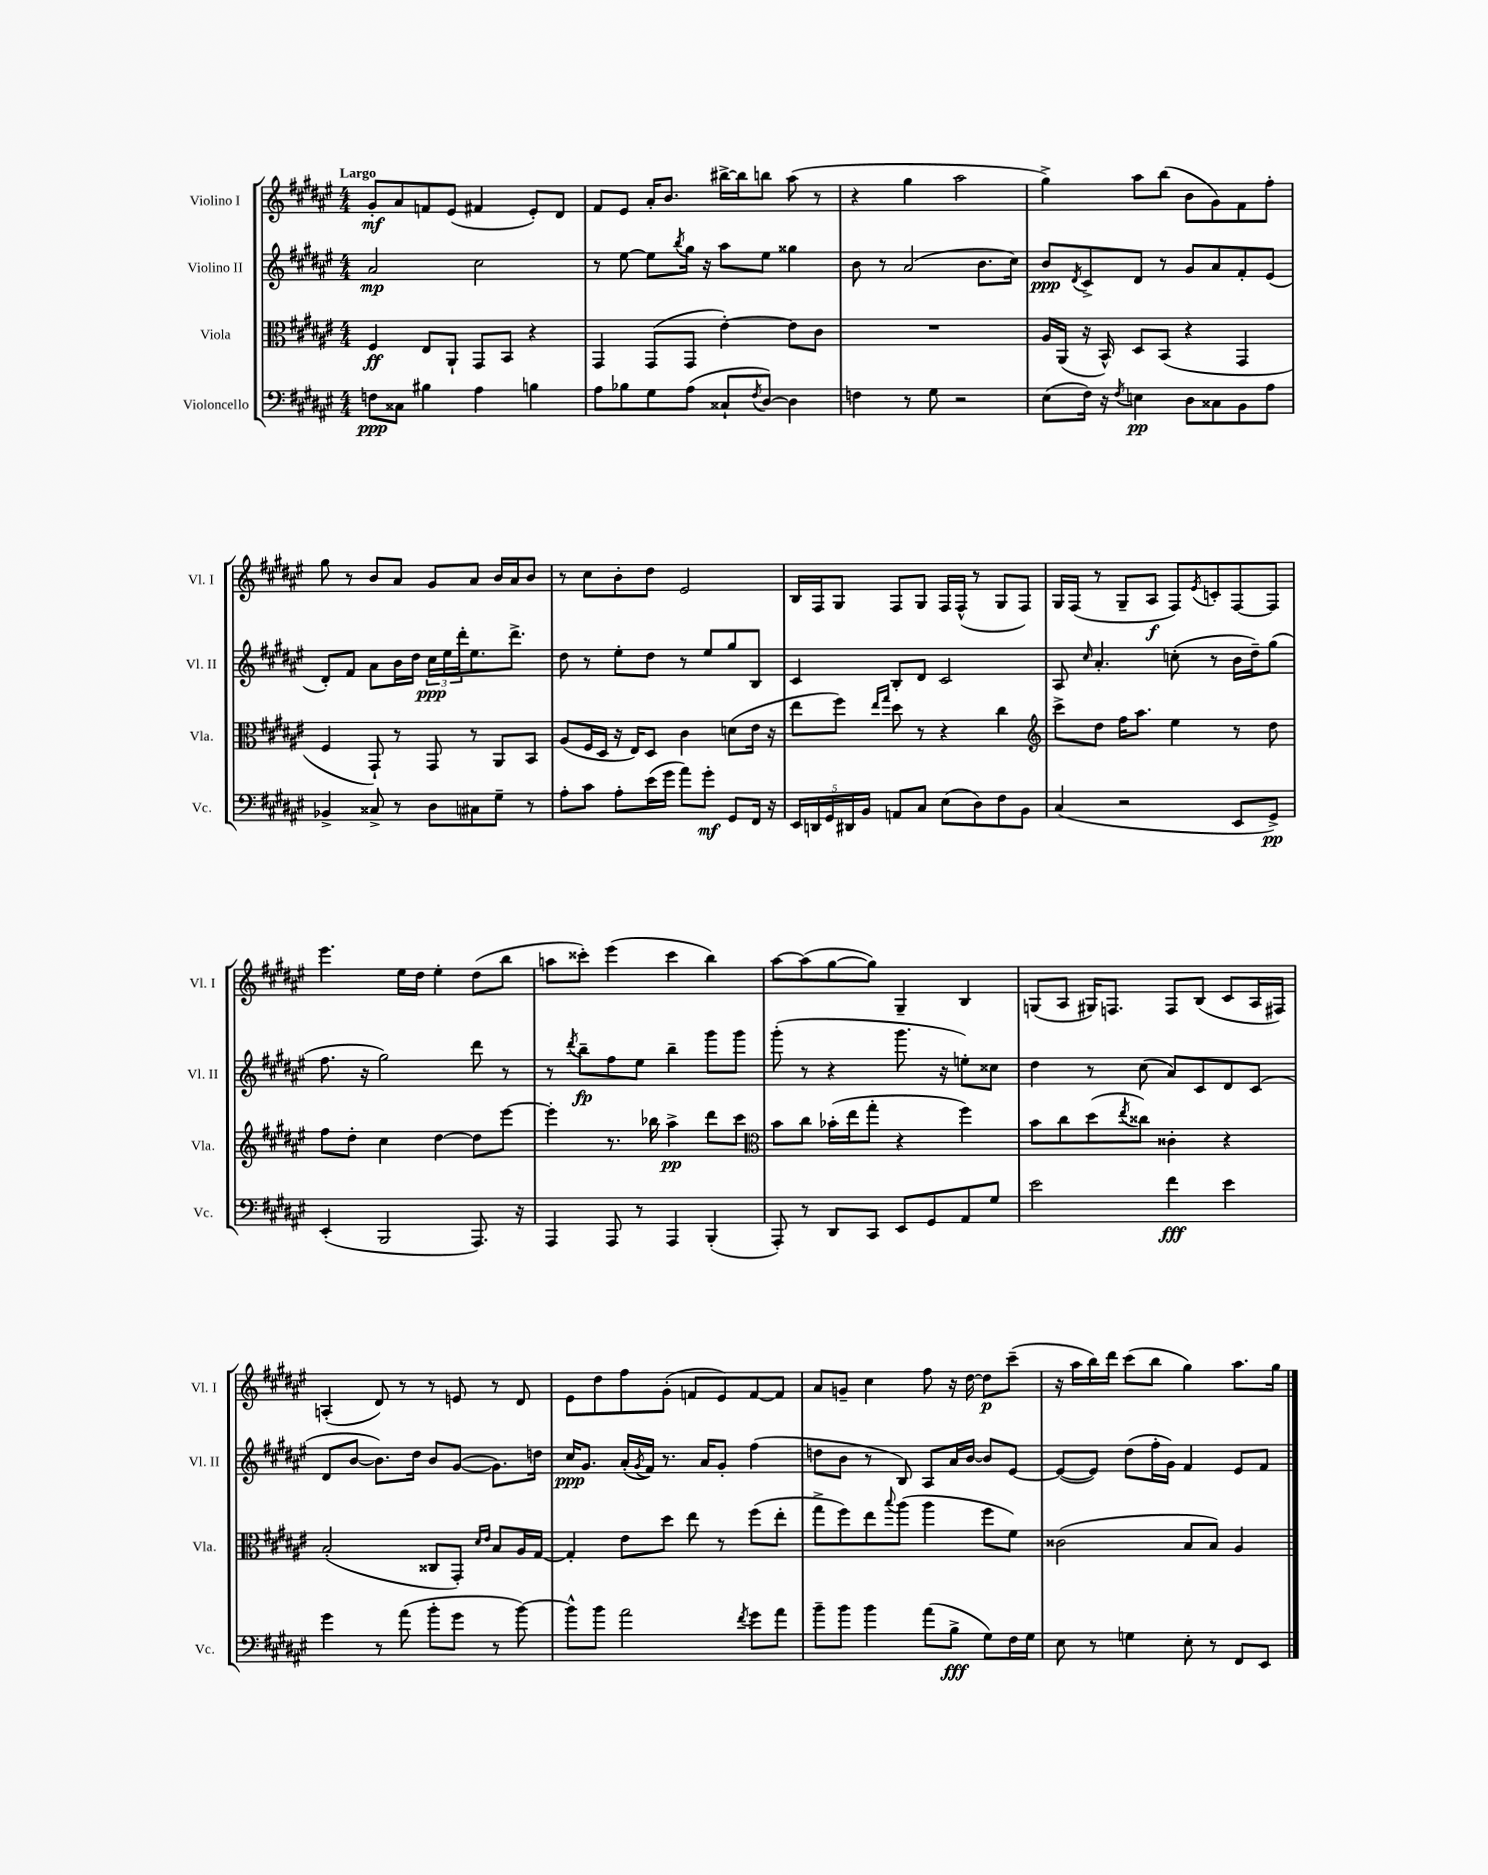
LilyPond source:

<<
\new StaffGroup <<
\new Staff = "s0" \with { instrumentName = "Violino I" shortInstrumentName = "Vl. I" } {
    \clef treble \key fis \major \numericTimeSignature \time 4/4 \tempo "Largo"
    gis'8-.\mf ais'8 f'8 eis'8( fis'4 eis'8-.) dis'8 |
    fis'8 eis'8 ais'16-. b'8. bis''16~-> bis''16 b''8 ais''8( r8 |
    r4 gis''4 ais''2 |
    gis''4->) ais''8 b''8( b'8 gis'8) fis'8 fis''8-. |
    gis''8 r8 b'8 ais'8 gis'8 ais'8 b'16 ais'16 b'8 |
    r8 cis''8 b'8-. dis''8 eis'2 |
    b16 fis16 gis8 fis8 gis8 fis16 fis16-^( r8 gis8 fis8) |
    gis16 fis16( r8 gis8-- ais8\f fis8) \acciaccatura { eis'8 } c'8-. fis8~ fis8 |
    eis'''4. eis''16 dis''16 eis''4-. dis''8( b''8 |
    a''8 cisis'''8-.) eis'''4( cisis'''4 b''4) |
    ais''8~ ais''8( gis''8~ gis''8) gis4-- b4 |
    g8( ais8 gis16) f8. f8 b8( cis'8 ais16 fis16) |
    a4-.( dis'8) r8 r8 e'8 r8 dis'8 |
    eis'8 dis''8 fis''8 gis'8-.( f'8 eis'8) f'8~ f'8 |
    ais'8 g'8-- cis''4 fis''8 r16 dis''16~ dis''8\p cis'''8--( |
    r16 ais''16 b''16) dis'''16 cis'''8( b''8 gis''4) ais''8. gis''16 \bar "|." |
}
\new Staff = "s1" \with { instrumentName = "Violino II" shortInstrumentName = "Vl. II" } {
    \clef treble \key fis \major \numericTimeSignature \time 4/4
    ais'2\mp cis''2 |
    r8 eis''8~ eis''8 \acciaccatura { b''8 } gis''16 r16 ais''8 eis''8 gisis''4 |
    b'8 r8 ais'2( b'8. cis''16) |
    b'8\ppp \acciaccatura { dis'8 } cis'8-> dis'8 r8 gis'8 ais'8 fis'8-. eis'8( |
    dis'8-.) fis'8 ais'8 b'16 dis''16 \tuplet 3/2 { cis''16\ppp eis''16 dis'''16-. } eis''8. dis'''8.-> |
    dis''8 r8 eis''8-. dis''8 r8 eis''8 gis''8 b8 |
    cis'4 b8-. dis'8 cis'2 |
    ais8 \grace { cis''16 } ais'4.-. c''8-.( r8 b'16 dis''16--) gis''8( |
    fis''8. r16 gis''2) dis'''8 r8 |
    r8 \acciaccatura { dis'''8 } b''8--\fp fis''8 eis''8 b''4-- gis'''8 gis'''8 |
    gis'''8-.( r8 r4 gis'''8. r16 e''8-.) cisis''8 |
    dis''4 r8 cis''8( ais'8) cis'8 dis'8 cis'8( |
    dis'8 b'8~ b'8.) dis''16 b'8 gis'8~( gis'8.) d''16 |
    cis''16\ppp gis'8. ais'16-.( \acciaccatura { gis'8 } fis'16) r8. ais'16 gis'8-. fis''4( |
    d''8 b'8 r8 b8) ais8 ais'16 b'16~ b'8 eis'8~ |
    eis'8~( eis'8) dis''8( fis''16-. gis'16) fis'4 eis'8 fis'8 \bar "|." |
}
\new Staff = "s2" \with { instrumentName = "Viola" shortInstrumentName = "Vla." } {
    \clef alto \key fis \major \numericTimeSignature \time 4/4
    fis4\ff eis8 ais,8-! gis,8 b,8 r4 |
    gis,4 gis,8( gis,8 eis'4~-.) eis'8 cis'8 |
    R1 |
    ais16 ais,16( r16 b,16-^) dis8 b,8( r4 gis,4 |
    fis4 gis,8-!) r8 gis,8 r8 ais,8 b,8 |
    ais8( fis16 dis16 r16 eis16) dis8 cis'4 d'8( eis'16 r16 |
    eis''8 fis''8) \grace { eis''16 gis''16 } dis''8 r8 r4 cis''4 |
    \clef treble cis'''8-> dis''8 fis''16 ais''8. eis''4 r8 dis''8 |
    fis''8 dis''8-. cis''4 dis''4~ dis''8 eis'''8~ |
    eis'''4-. r8. bes''16 ais''4->\pp dis'''8 cis'''8 |
    \clef alto b'8 cis''8 bes'16-.( eis''16 gis''8-. r4 fis''4) |
    b'8 cis''8 dis''8( \acciaccatura { eis''8 } cisis''8) cisis'4-. r4 |
    b2-.( cisis8 gis,8-.) \grace { dis'16 eis'16 } b8 ais16 gis16~ |
    gis4-. eis'8 dis''8 eis''8 r8 fis''8( eis''8-. |
    gis''8-> fis''8) eis''8 \appoggiatura { b''8 } ais''8( ais''4 fis''8 fis'8) |
    cisis'2( b8 b8) ais4 \bar "|." |
}
\new Staff = "s3" \with { instrumentName = "Violoncello" shortInstrumentName = "Vc." } {
    \clef bass \key fis \major \numericTimeSignature \time 4/4
    f8\ppp cisis8 bis4 ais4 b4 |
    ais8 bes8 gis8 ais8( cisis8-! \acciaccatura { fis8 } dis8~) dis4 |
    f4 r8 gis8 r2 |
    eis8( fis16) r16 \acciaccatura { fis8 } e4\pp dis8 cisis8 b,8 ais8 |
    bes,4-> cisis8-> r8 dis8 cis8 gis8-- r8 |
    ais8-. cis'8 ais8-. eis'16( gis'16 ais'8) gis'8-.\mf gis,8 fis,16 r16 |
    \tuplet 5/4 { eis,16 d,16 gis,16 dis,16 b,16 } a,8 cis8 eis8( dis8) fis8 b,8 |
    cis4( r2 eis,8 gis,8->\pp) |
    eis,4-.( b,,2 ais,,8.) r16 |
    ais,,4 ais,,8 r8 ais,,4 b,,4-.( |
    ais,,8-.) r8 dis,8 cis,8 eis,8 gis,8 ais,8 gis8 |
    eis'2 fis'4\fff eis'4 |
    gis'4 r8 ais'8( b'8-. gis'8 r8 b'8~) |
    b'8-^ b'8 ais'2 \acciaccatura { fis'8 } gis'8 ais'8 |
    b'8-- b'8 b'4 ais'8( b8->\fff gis8) fis16 gis16 |
    eis8 r8 g4 eis8-. r8 fis,8 eis,8 \bar "|." |
}
>>
>>
\layout { \context { \Score \remove "Bar_number_engraver" } }
